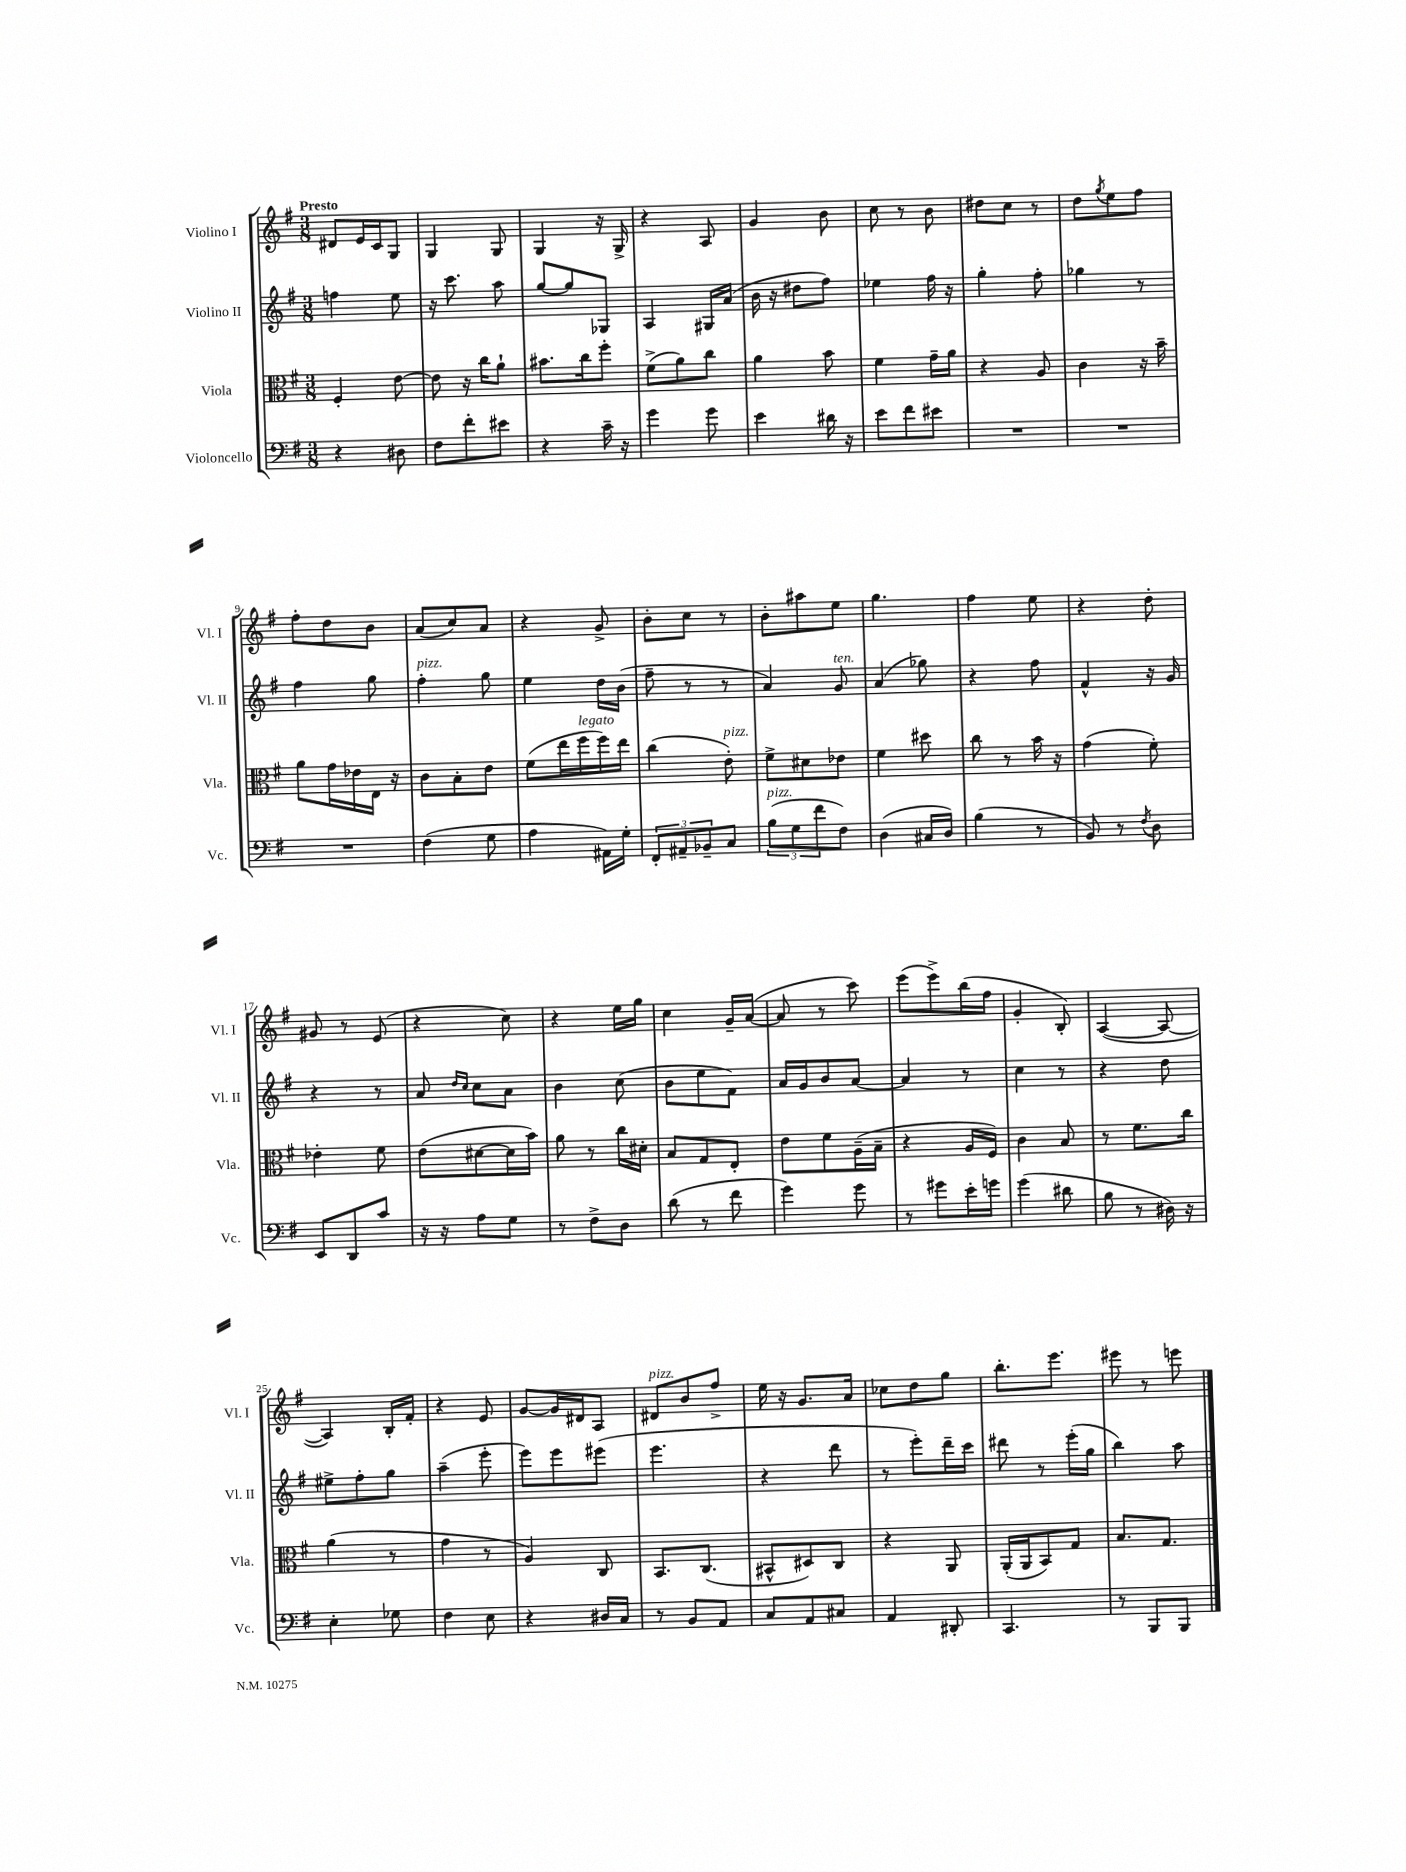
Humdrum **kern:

**kern	**kern	**kern	**kern
*part4	*part3	*part2	*part1
*staff4	*staff3	*staff2	*staff1
*I"Violoncello	*I"Viola	*I"Violino II	*I"Violino I
*I'Vc.	*I'Vla.	*I'Vl. II	*I'Vl. I
*clefF4	*clefC3	*clefG2	*clefG2
*k[f#]	*k[f#]	*k[f#]	*k[f#]
*M3/8	*M3/8	*M3/8	*M3/8
=1	=1	=1	=1
!	!	!	!LO:TX:a:B:t=Presto
4r	4F#'/	4ffn\	8d#X/L
.	.	.	16e/L
.	.	.	16c/J
8D#X\	[8e\	8ee\	8G/J
=2	=2	=2	=2
8F#\L	8e\]	16r	4G/
.	.	8.ccc\	.
8f#'\	16r	.	.
.	16cc\KL	.	.
8e#X\J	8a`\J	8aa\	8G/
=3	=3	=3	=3
4r	8.b#X\L	[8gg/L	4G/
.	.	8gg/]	.
.	16cc\k	.	.
16c~\	8ff#'\J	8G-X/J	16r
16r	.	.	16G^/
=4	=4	=4	=4
4g\	(8f#^\L	4A/	4r
.	8a\)	.	.
8g\	8cc\J	16G#X/LL	8A/
.	.	(16a/JJ	.
=5	=5	=5	=5
4e\	4a\	16b\	4g/
.	.	16r	.
.	.	8dd#X\L	.
16d#X\	8b\	8ff#\J)	8b\
16r	.	.	.
=6	=6	=6	=6
8e\L	4f#\	4ee-X\	8cc\
8f#\	.	.	8r
8e#X\J	16g~\LL	16ff#\	8b\
.	16a\JJ	16r	.
=7	=7	=7	=7
4.r	4r	4gg'\	8dd#X\L
.	.	.	8cc\J
.	8A/	8ff#'\	8r
=8	=8	=8	=8
4.r	4c\	4gg-X\	8dd\L
.	.	.	8qgg/
.	.	.	8ee\
.	16r	8r	8ff#\J
.	16b~\	.	.
!!LO:LB:g=z
=9	=9	=9	=9
4.r	8a\L	4ff#\	8ff#'\L
.	16g\L	.	8dd\
.	16e-X\	.	.
.	16E\JJ	8gg\	8b\J
.	16r	.	.
=10	=10	=10	=10
!	!	!LO:TX:a:i:t=pizz.	!
(4F#\	8c\L	4ff#'\	(8a/L
.	8B'\	.	8cc/)
8G\	8e\J	8gg\	8a/J
=11	=11	=11	=11
4A\	(8f#\L	4ee\	4r
.	16ee\L	.	.
!	!LO:TX:a:i:t=legato	!	!
.	16ff#\	.	.
16AA#X\LL)	16ff#\)	16dd\LL	8g^/
16G'\JJ	16ee\JJ	(16b\JJ	.
=12	=12	=12	=12
12FF#'/L	(4cc\	8ff#~\	8b'\L
12AA#X~/	.	.	.
.	.	8r	8cc\J
12BB-X~/	.	.	.
!	!LO:TX:a:i:t=pizz.	!	!
8C/J	8e'\)	8r	8r
=13	=13	=13	=13
!LO:TX:a:i:t=pizz.	!	!	!
(12B\L	8f#^\L	4a/)	8b'\L
12G\	.	.	.
.	8d#X\	.	8aa#X\
12f#\	.	.	.
!	!	!LO:TX:a:i:t=ten.	!
8F#\J)	8e-X\J	8g/	8ee\J
=14	=14	=14	=14
(4D\	4f#\	(4a/	4.gg\
16C#X/LL	8dd#X\	8gg-X\)	.
16D/JJ)	.	.	.
=15	=15	=15	=15
(4B\	8cc\	4r	4ff#\
.	8r	.	.
8r	16b\	8ff#\	8ee\
.	16r	.	.
=16	=16	=16	=16
8BB/)	(4g\	4f#^^/	4r
8r	.	.	.
8qF#/	.	.	.
8D\	8f#'\)	16r	8dd'\
.	.	16g/	.
!!LO:LB:g=z
=17	=17	=17	=17
8EE/L	4e-X'\	4r	8g#X/
8DD/	.	.	8r
8c/J	8f#\	8r	(8e/
=18	=18	=18	=18
16r	(8e\L	8a/	4r
16r	.	.	.
.	.	16qqdd/LL	.
.	.	16qqcc/JJ	.
8A\L	[8d#X\	8cc\L	.
8G\J	16d#\L]	8a\J	8cc\)
.	16b\JJ)	.	.
=19	=19	=19	=19
8r	8a\	4b\	4r
8F#^\L	8r	.	.
8D\J	16cc\LL	(8cc\	16ee\LL
.	16d#X'\JJ	.	16gg\JJ
=20	=20	=20	=20
(8d\	8B/L	8b\L	4cc\
8r	8G/	8ee\	.
8f#\	8E'/J	8f#\J)	16g~/LL
.	.	.	([16a/JJ
=21	=21	=21	=21
4g\)	8e\L	16a/LL	8a/]
.	.	16g/J	.
.	8f#\	8b/	8r
8g\	(16A~\L	[8a/J	8ccc\)
.	16B~\JJ	.	.
=22	=22	=22	=22
8r	4r	4a/]	(8eee\L
8g#X\L	.	.	8eee^\)
16e'\L	16A/LL	8r	(16bb\L
16gn\JJ	16F#/JJ)	.	16ff#\JJ
=23	=23	=23	=23
(4g\	4c\	4cc\	4g'/
8d#X\	8B/	8r	8B'/)
=24	=24	=24	=24
8B\	8r	4r	([4A/
8r	8.f#\L	.	.
16D#X\)	.	8dd\	8A/_
16r	16cc\Jk	.	.
!!LO:LB:g=z
=25	=25	=25	=25
4E'\	(4a\	8ee#X^\L	4A/])
.	.	8ff#'\	.
8G-X\	8r	8gg\J	16B'/LL
.	.	.	16f#'/JJ
=26	=26	=26	=26
4F#\	4g\	(4aa~\	4r
8E\	8r	8eee'\	8e/
=27	=27	=27	=27
4r	4A/)	8eee\L)	[8g/L
.	.	8eee\	16g/L]
.	.	.	16d#X/J
16D#X/LL	8C/	(8eee#X\J	8A/J
16C/JJ	.	.	.
=28	=28	=28	=28
!	!	!	!LO:TX:a:i:t=pizz.
8r	8.BB/L	4.eee\	8d#X/L
8BB/L	.	.	8b/
.	(8.C/J	.	.
8AA/J	.	.	8ff#^/J
=29	=29	=29	=29
8C/L	8BB#X^^/L	4r	16ee\
.	.	.	16r
8AA/	8D#X/)	.	8.g/L
8C#X/J	8C/J	8ddd\	.
.	.	.	16a/Jk
=30	=30	=30	=30
4AA/	4r	8r	8cc-X\L
.	.	8eee'\L)	8dd\
8DD#X'/	8AA/	16ddd~\L	8gg\J
.	.	16ccc\JJ	.
=31	=31	=31	=31
4.CC/	(16AA'/LL	8ddd#X\	8.bb'\L
.	16AA/J	.	.
.	8BB/)	8r	.
.	.	.	8.eee\J
.	8G/J	(16eee'\LL	.
.	.	16gg\JJ	.
=32	=32	=32	=32
8r	8.B/L	4bb\)	8eee#X\
8BBB/L	.	.	8r
.	8.G/J	.	.
8BBB/J	.	8aa\	8eeen\
==	==	==	==
*-	*-	*-	*-
